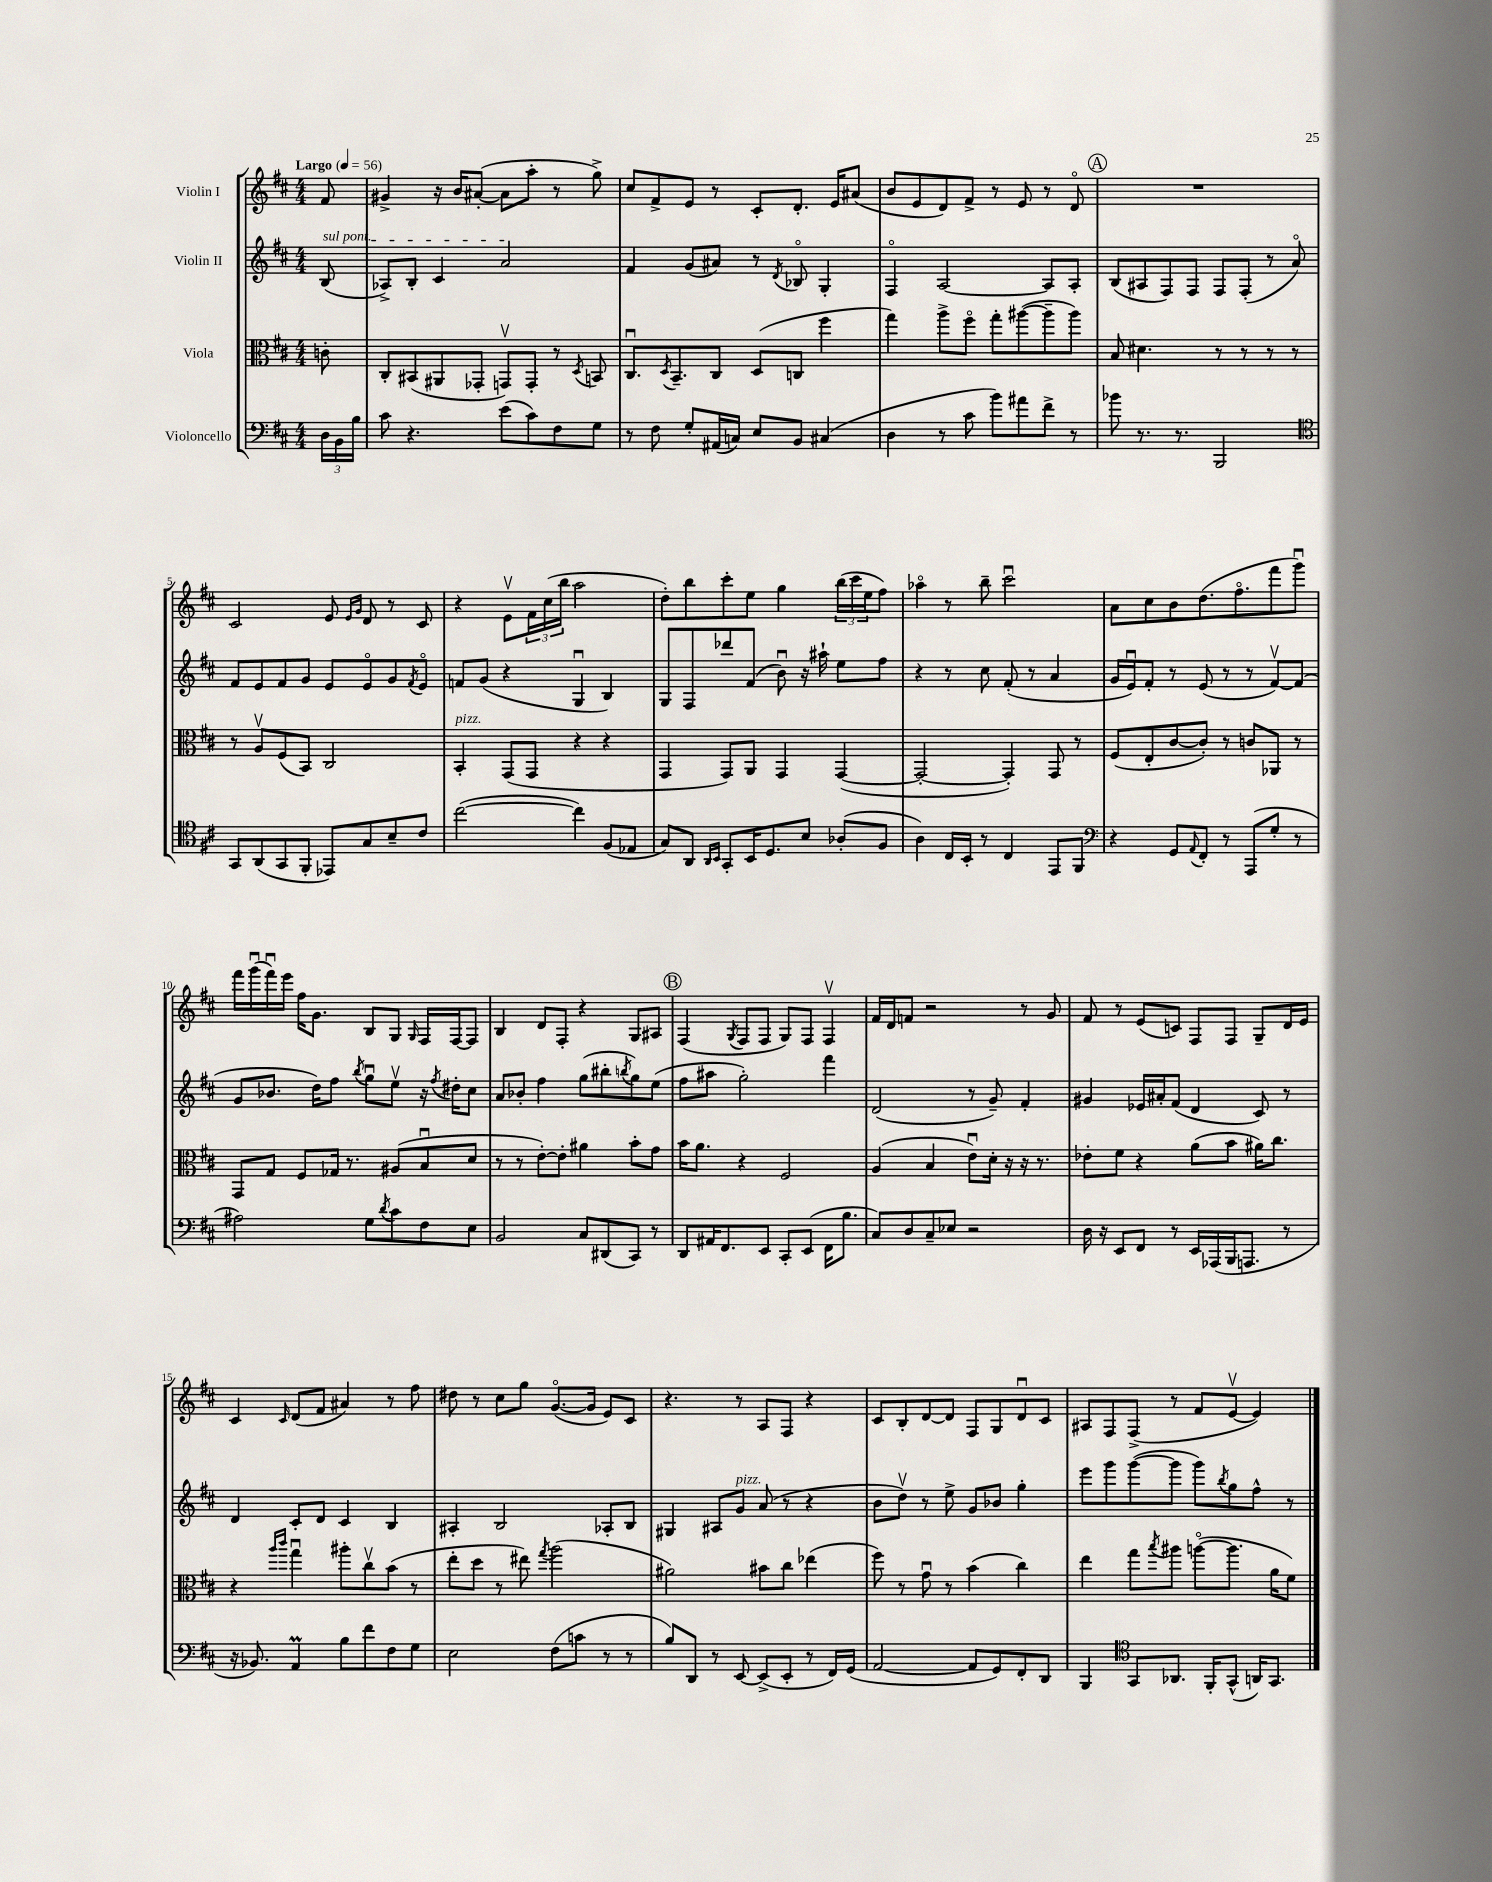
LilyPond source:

<<
\new StaffGroup <<
\new Staff = "s0" \with { instrumentName = "Violin I" } {
    \clef treble \key d \major \numericTimeSignature \time 4/4 \partial 8 \tempo "Largo" 4 = 56
    fis'8 |
    gis'4-> r16 b'16 ais'8~-.( ais'8 a''8-. r8 g''8->) |
    cis''8 fis'8-> e'8 r8 cis'8-. d'8.-. e'16 ais'8( |
    b'8 e'8 d'8) fis'8-> r8 e'8 r8 d'8\flageolet |
    \mark \markup { \circle "A" } R1 |
    cis'2 e'8 \grace { e'16 g'16 } d'8 r8 cis'8 |
    r4 e'8\upbow \tuplet 3/2 { fis'16 cis''16( b''16 } a''2 |
    d''8-.) b''8 cis'''8-. e''8 g''4 \tuplet 3/2 { b''16( cis'''16 e''16 } fis''8) |
    aes''4\flageolet r8 b''8-- cis'''2\downbow |
    a'8 cis''8 b'8 d''8.( fis''8.\flageolet fis'''8 g'''8\downbow) |
    fis'''16 g'''16\downbow( fis'''16\downbow) e'''16 fis''16 g'8. b8 g8 \grace { g16 } fis16 fis16~ fis8 |
    b4 d'8 fis8-. r4 g8 ais8 |
    \mark \markup { \circle "B" } fis4( \acciaccatura { g8 } fis8 fis8 g8) fis8 fis4\upbow |
    fis'16 d'16 f'8 r2 r8 g'8 |
    fis'8 r8 e'8( c'8) fis8 fis8 g8-- d'16 e'16 |
    cis'4 \grace { cis'16 } d'8( fis'8 ais'4) r8 fis''8 |
    dis''8 r8 cis''8 g''8 g'8.~\flageolet( g'16 e'8) cis'8 |
    r4. r8 a8 fis8 r4 |
    cis'8 b8-. d'8~ d'8 fis8 g8 d'8\downbow cis'8 |
    ais8 fis8 fis8->( r8 fis'8 e'8~\upbow e'4) \bar "|." |
}
\new Staff = "s1" \with { instrumentName = "Violin II" } {
    \clef treble \key d \major \numericTimeSignature \time 4/4 \partial 8
    \once \override TextSpanner.bound-details.left.text = \markup { \italic "sul pont." } b8\startTextSpan( |
    aes8->) b8-. cis'4 a'2\stopTextSpan |
    fis'4 g'8( ais'8) r8 \acciaccatura { d'8 } bes8\flageolet g4-. |
    fis4\flageolet a2~ a8 a8-. |
    \mark \markup { \circle "A" } b8( ais8 fis8) fis8 fis8 fis8-.( r8 a'8\flageolet) |
    fis'8 e'8 fis'8 g'8 e'8 e'8\flageolet g'8 \acciaccatura { fis'8 } e'8\flageolet |
    f'8 g'8( r4 g4\downbow b4) |
    g8 fis8 des'''8 fis'8( b'8\downbow) r16 ais''16-! e''8 fis''8 |
    r4 r8 cis''8 fis'8-.( r8 a'4 |
    g'16 e'16\downbow) fis'8-. r8 e'8( r8 r8 fis'8~\upbow) fis'8( |
    g'8 bes'8. d''16) fis''8 \acciaccatura { b''8 } g''8\downbow e''8\upbow r16 \acciaccatura { fis''8 } dis''16-. cis''8 |
    a'8 bes'8-. fis''4 g''8( bis''8-. \acciaccatura { b''8 } g''8) e''8( |
    \mark \markup { \circle "B" } fis''8 ais''8 g''2-.) fis'''4 |
    d'2( r8 g'8--) fis'4-. |
    gis'4 ees'16 ais'16-. fis'8( d'4 cis'8) r8 |
    d'4 cis'8-. d'8 cis'4 b4 |
    ais4-. b2 aes8-. b8 |
    gis4 ais8 g'8^\markup { \italic "pizz." } a'8( r8 r4 |
    b'8 d''8\upbow) r8 e''8-> g'8 bes'8 g''4-. |
    e'''8 g'''8 g'''8~( g'''8 g'''8) \acciaccatura { b''8 } g''8 fis''8-^ r8 \bar "|." |
}
\new Staff = "s2" \with { instrumentName = "Viola" } {
    \clef alto \key d \major \numericTimeSignature \time 4/4 \partial 8
    c'8-. |
    cis8-. bis,8( ais,8 ges,8-. g,8\upbow) g,8-. r8 \acciaccatura { d8 } b,8 |
    cis8.\downbow \acciaccatura { d8 } b,8.-- cis8 d8( c8 fis''4 |
    g''4) a''8-> fis''8\flageolet g''8-. ais''8~( ais''8-- ais''8) |
    \mark \markup { \circle "A" } b8 dis'4. r8 r8 r8 r8 |
    r8 a8\upbow fis8( b,8) cis2 |
    b,4-.^\markup { \italic "pizz." } g,8( g,8 r4 r4 |
    g,4 g,8) a,8 g,4 g,4~( |
    g,2~-. g,4-.) g,8 r8 |
    fis8( e8-. cis'8~ cis'8-.) r8 c'8 aes,8 r8 |
    g,8 g8 fis8 ges16 r8. ais8( b8\downbow d'8 |
    r8 r8 e'8~-.) e'8-. ais'4 b'8-. g'8 |
    \mark \markup { \circle "B" } b'16 a'8. r4 fis2 |
    a4( b4 e'8\downbow) d'16-. r16 r16 r8. |
    ees'8-. fis'8 r4 a'8( b'8 ais'16) cis''8. |
    r4 \grace { a''16 cis'''16 } g''4\downbow ais''8-. cis''8\upbow b'8( r8 |
    e''8-. d''8 r8 eis''8) \acciaccatura { g''8 } a''2( |
    ais'2) bis'8 cis''8 ees''4( |
    fis''8) r8 g'8\downbow r8 b'4( cis''4) |
    e''4 g''8 \acciaccatura { b''8 } ais''8 a''8~\flageolet( a''8. a'16 fis'8) \bar "|." |
}
\new Staff = "s3" \with { instrumentName = "Violoncello" } {
    \clef bass \key d \major \numericTimeSignature \time 4/4 \partial 8
    \tuplet 3/2 { d16 b,16 b16 } |
    cis'8 r4. e'8( cis'8) fis8 g8 |
    r8 fis8 g8-. ais,16( c16) e8 b,8 cis4( |
    d4 r8 cis'8 b'8) ais'8 fis'8-> r8 |
    \mark \markup { \circle "A" } bes'8 r8. r8. b,,2 |
    \clef tenor g,8 a,8( g,8 fis,8-. ees,8) g8 b8-- cis'8 |
    cis''2~( cis''4) fis8( ees8 |
    g8) a,8 \grace { a,16 b,16 } g,8-. b,16 d8. b8 aes8-.( fis8 |
    a4) cis16 b,16-. r8 cis4 e,8 fis,8 |
    \clef bass r4 g,8 \appoggiatura { a,8 } fis,8-. r8 a,,8( g8-. r8 |
    ais2) g8 \acciaccatura { d'8 } cis'8 fis8 e8 |
    b,2 cis8 dis,8( cis,8) r8 |
    \mark \markup { \circle "B" } d,8 ais,16 fis,8. e,8 cis,8-. e,8( fis,16 b8. |
    cis8) d8 cis8-- ees8 r2 |
    d16 r16 e,8 fis,8 r8 e,16 aes,,16( b,,16 a,,8. r8 |
    r16 bes,8.) a,4\prall b8 fis'8 fis8 g8 |
    e2 fis8( c'8 r8 r8 |
    b8) d,8 r8 e,8~ e,8->( e,8-. r8 fis,16) g,16( |
    a,2~ a,8 g,8) fis,8-. d,8 |
    b,,4 \clef tenor g,8 aes,8. fis,16-. g,8-^( a,16) g,8. \bar "|." |
}
>>
>>
